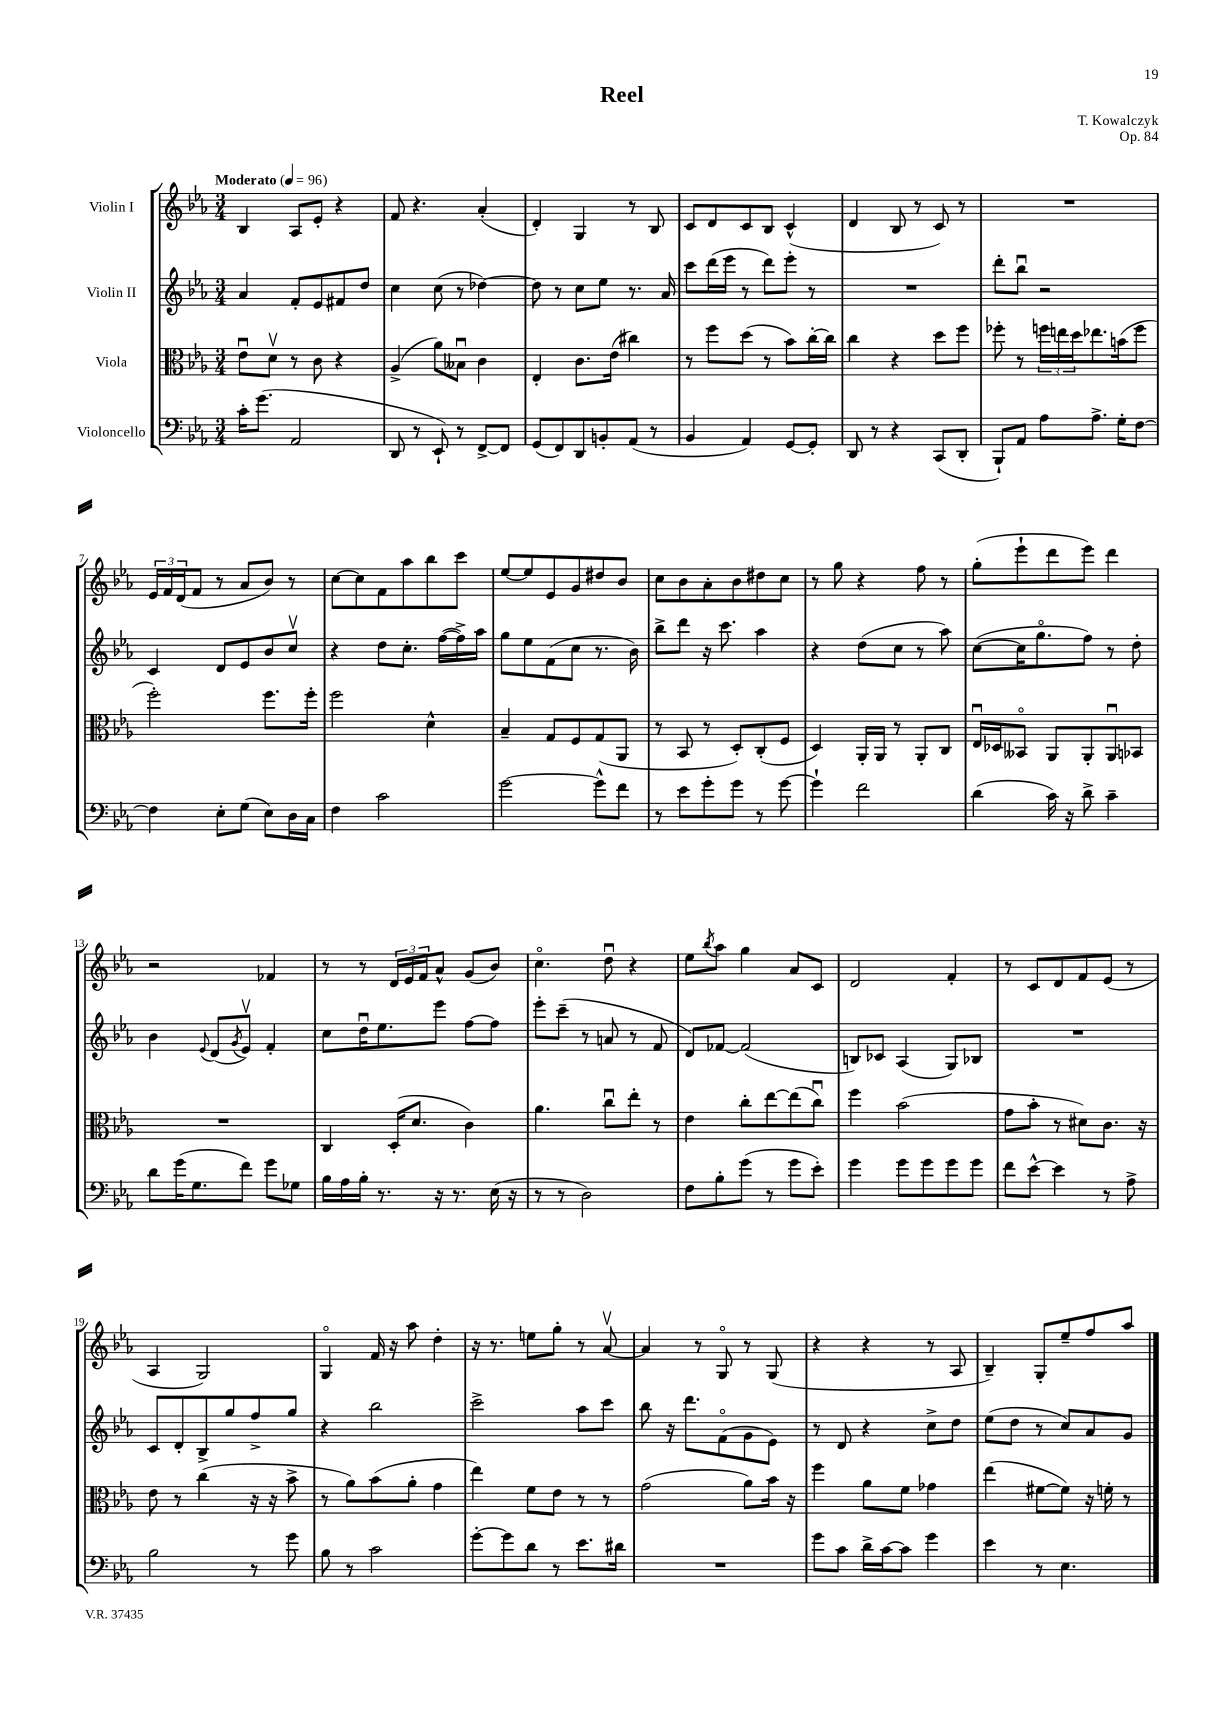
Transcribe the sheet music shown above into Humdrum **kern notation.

**kern	**kern	**kern	**kern
*staff4	*staff3	*staff2	*staff1
*clefF4	*clefC3	*clefG2	*clefG2
*k[b-e-a-]	*k[b-e-a-]	*k[b-e-a-]	*k[b-e-a-]
*M3/4	*M3/4	*M3/4	*M3/4
*MM96	*MM96	*MM96	*MM96
16c'\LK	8e-u\L	4a-/	4B-/
(8.g\J	.	.	.
.	8dv\J	.	.
2AA-/	8r	8f'/L	8A-/L
.	8c\	8e-/	8e-'/J
.	4r	8f#/	4r
.	.	8dd/J	.
=	=	=	=
8DD/	(4A-^/	4cc\	8f/
8r	.	.	4.r
8EE-`/)	8a-\L)	(8cc\	.
8r	8B--u\J	8r	.
[8FF^/L	4c\	[4dd-\)	(4a-'/
8FF/]J	.	.	.
=	=	=	=
(8GG/L	4E-'/	8dd-\]	4d'/)
8FF/)	.	8r	.
8DD/	8.c\L	8cc\L	4G/
8BB'/	.	8ee-\J	.
.	(16e-\Jk	.	.
(8AA-/J	4cc#\)	8.r	8r
8r	.	.	8B-/
.	.	16a-/	.
=	=	=	=
4BB-/	8r	8ccc\L	8c/L
.	8ff\L	(16ddd\L	8d/
.	.	16eee-\JJ	.
4AA-/)	(8dd\J	8r	8c/
.	8r	8ddd\L)	8B-/J
[8GG/L	8b-\L)	8eee-'\J	(4c^^/
8GG'/]J	[16cc'\L	8r	.
.	16cc\]JJ	.	.
=	=	=	=
8DD/	4cc\	2.r	4d/
8r	.	.	.
4r	4r	.	8B-/
.	.	.	8r
(8CC/L	8dd\L	.	8c/)
8DD'/J	8ff\J	.	8r
=	=	=	=
8BBB-`/L)	8ff-'\	8ddd'\L	2.r
8AA-/J	8r	8bb-u\J	.
8A-\L	24ff\LL	2r	.
.	24ee\	.	.
.	24dd\J	.	.
8.A-^\J	8.ee-\	.	.
16G'\LK	(16b\k	.	.
[8F\J	8ff\J	.	.
=	=	=	=
4F\]	2ff'\)	4c/	24e-/LL
.	.	.	24f/
.	.	.	(24d/J
.	.	.	8f/J
8E-'\L	.	8d/L	8r
(8G\J	.	8e-/	8a-/L
8E-\L)	8.ff\L	8b-/	8b-/J)
16D\L	.	8ccv/J	8r
16C\JJ	16ff'\Jk	.	.
=	=	=	=
4F\	2ff\	4r	[8cc\L
.	.	.	8cc\]
2c\	.	8dd\L	8f\
.	.	8.cc'\J	8aa-\
.	4d^^\	.	8bb-\
.	.	([16ff\LL	.
.	.	16ff^\])	8ccc\J
.	.	16aa-\JJ	.
=	=	=	=
[2g\	4B-~/	8gg\L	[8ee-/L
.	.	8ee-\	8ee-/]
.	8G/L	(8f\	8e-/
.	8F/	8cc\J	8g/
8g^^\]L	(8G/	8.r	8dd#/
8f\J	8AA-/J	.	8b-/J
.	.	16b-\)	.
=	=	=	=
8r	8r	8bb-^\L	8cc\L
8e-\L	8BB-/	8ddd\J	8b-\
8g'\	8r	16r	8a-'\
.	.	8.ccc\	.
8g\J	8D'/L)	.	8b-\
8r	(8C'/	4aa-\	8dd#\
[8g\	8F/J	.	8cc\J
=	=	=	=
4g`\]	4D/)	4r	8r
.	.	.	8gg\
2f\	16AA-'/LL	(8dd\L	4r
.	16AA-/JJ	.	.
.	8r	8cc\J	.
.	8AA-'/L	8r	8ff\
.	8C/J	8aa-\)	8r
=	=	=	=
(4d\	16E-u/LL	([8cc\L	(8gg'\L
.	16D-/J	.	.
.	8BB--o/J	16cc\]K	8eee-`\
.	.	8.ggo\	.
16c\)	8AA-/L	.	8ddd\
16r	.	.	.
8d^\	8AA-'/	8ff\J)	8eee-\J)
4c~\	8AA-u/	8r	4ddd\
.	8BB-/J	8dd'\	.
=	=	=	=
8d\L	2.r	4b-\	2r
(16g\K	.	.	.
8.G\	.	.	.
.	.	8qqe-/	.
.	.	(8d/L	.
.	.	8qg/	.
8f\J)	.	8e-v/J)	.
8g\L	.	4f'/	4f-/
8G-\J	.	.	.
=	=	=	=
16B-\LL	4C/	8cc\L	8r
16A-\	.	.	.
16B-'\JJ	.	16ddu\K	8r
8.r	.	8.ee-\	.
.	(16D'/LK	.	24d/LL
.	.	.	24e-/
.	8.d/J	.	.
.	.	.	24f/J
16r	.	8eee-\J	8a-^^/J
8.r	.	.	.
.	4c\)	[8ff\L	(8g/L
(16E-\	.	8ff\]J	8b-/J)
16r	.	.	.
=	=	=	=
8r	4.a-\	8eee-'\L	4.cco\
8r	.	(8ccc~\J	.
2D\)	.	8r	.
.	8ccu\L	8a/	8ddu\
.	8ee-'\J	8r	4r
.	8r	8f/	.
=	=	=	=
8F\L	4e-\	8d/L)	8ee-\L
.	.	.	8qbb-/
8B-'\	.	[8f-/J	8aa-\J
(8g\J	8cc'\L	(2f-/]	4gg\
8r	[8ee-\	.	.
8g\L	(8ee-\]	.	8a-/L
8e-'\J)	8ccu\J)	.	8c/J
=	=	=	=
4g\	4ff\	8B/L)	2d/
.	.	8c-/J	.
8g\L	(2b-\	(4A-/	.
8g\	.	.	.
8g\	.	8G/L)	4f'/
8g\J	.	8B-/J	.
=	=	=	=
8f\L	8g\L	2.r	8r
[8e-^^\J	8b-'\J	.	8c/L
4e-\]	8r	.	8d/
.	8d#\L)	.	8f/
8r	8.c\J	.	(8e-/J
8A-^\	.	.	8r
.	16r	.	.
=	=	=	=
2B-\	8e-\	8c/L	4A-/
.	8r	8d'/	.
.	(4cc\	8B-^/	2G/)
.	.	8gg/	.
8r	16r	8ff^/	.
.	16r	.	.
8g\	8b-^\	8gg/J	.
=	=	=	=
8B-\	8r	4r	4Go/
8r	8a-\L)	.	.
2c\	(8b-\	2bb-\	16f/
.	.	.	16r
.	8a-'\J	.	8aa-\
.	4g\	.	4dd'\
=	=	=	=
[8g'\L	4ee-\)	2ccc^\	16r
.	.	.	8.r
8g\]	.	.	.
8d\J	8f\L	.	8ee\L
8r	8e-\J	.	8gg'\J
8.e-\L	8r	8aa-\L	8r
.	8r	8ccc\J	[8a-v/
16d#\Jk	.	.	.
=	=	=	=
2.r	(2g\	8bb-\	4a-/]
.	.	16r	.
.	.	8.ddd\L	.
.	.	.	8r
.	.	(8fo\	8Go/
.	8a-\L)	8g\	8r
.	16b-\Jk	8e-\J)	(8G/
.	16r	.	.
=	=	=	=
8g\L	4ff\	8r	4r
8c\J	.	8d/	.
16d^\LL	8a-\L	4r	4r
[16c\J	.	.	.
8c\]J	8f\J	.	.
4g\	4g-\	8cc^\L	8r
.	.	8dd\J	8A-/
=	=	=	=
4e-\	(4ee-\	(8ee-\L	4B-~/)
.	.	8dd\J	.
8r	[8f#\L	8r	8G'/L
4.E-\	8f#\]J)	8cc/L)	8ee-~/
.	16r	8a-/	8ff/
.	16f'\	.	.
.	8r	8g/J	8aa-/J
==	==	==	==
*-	*-	*-	*-
